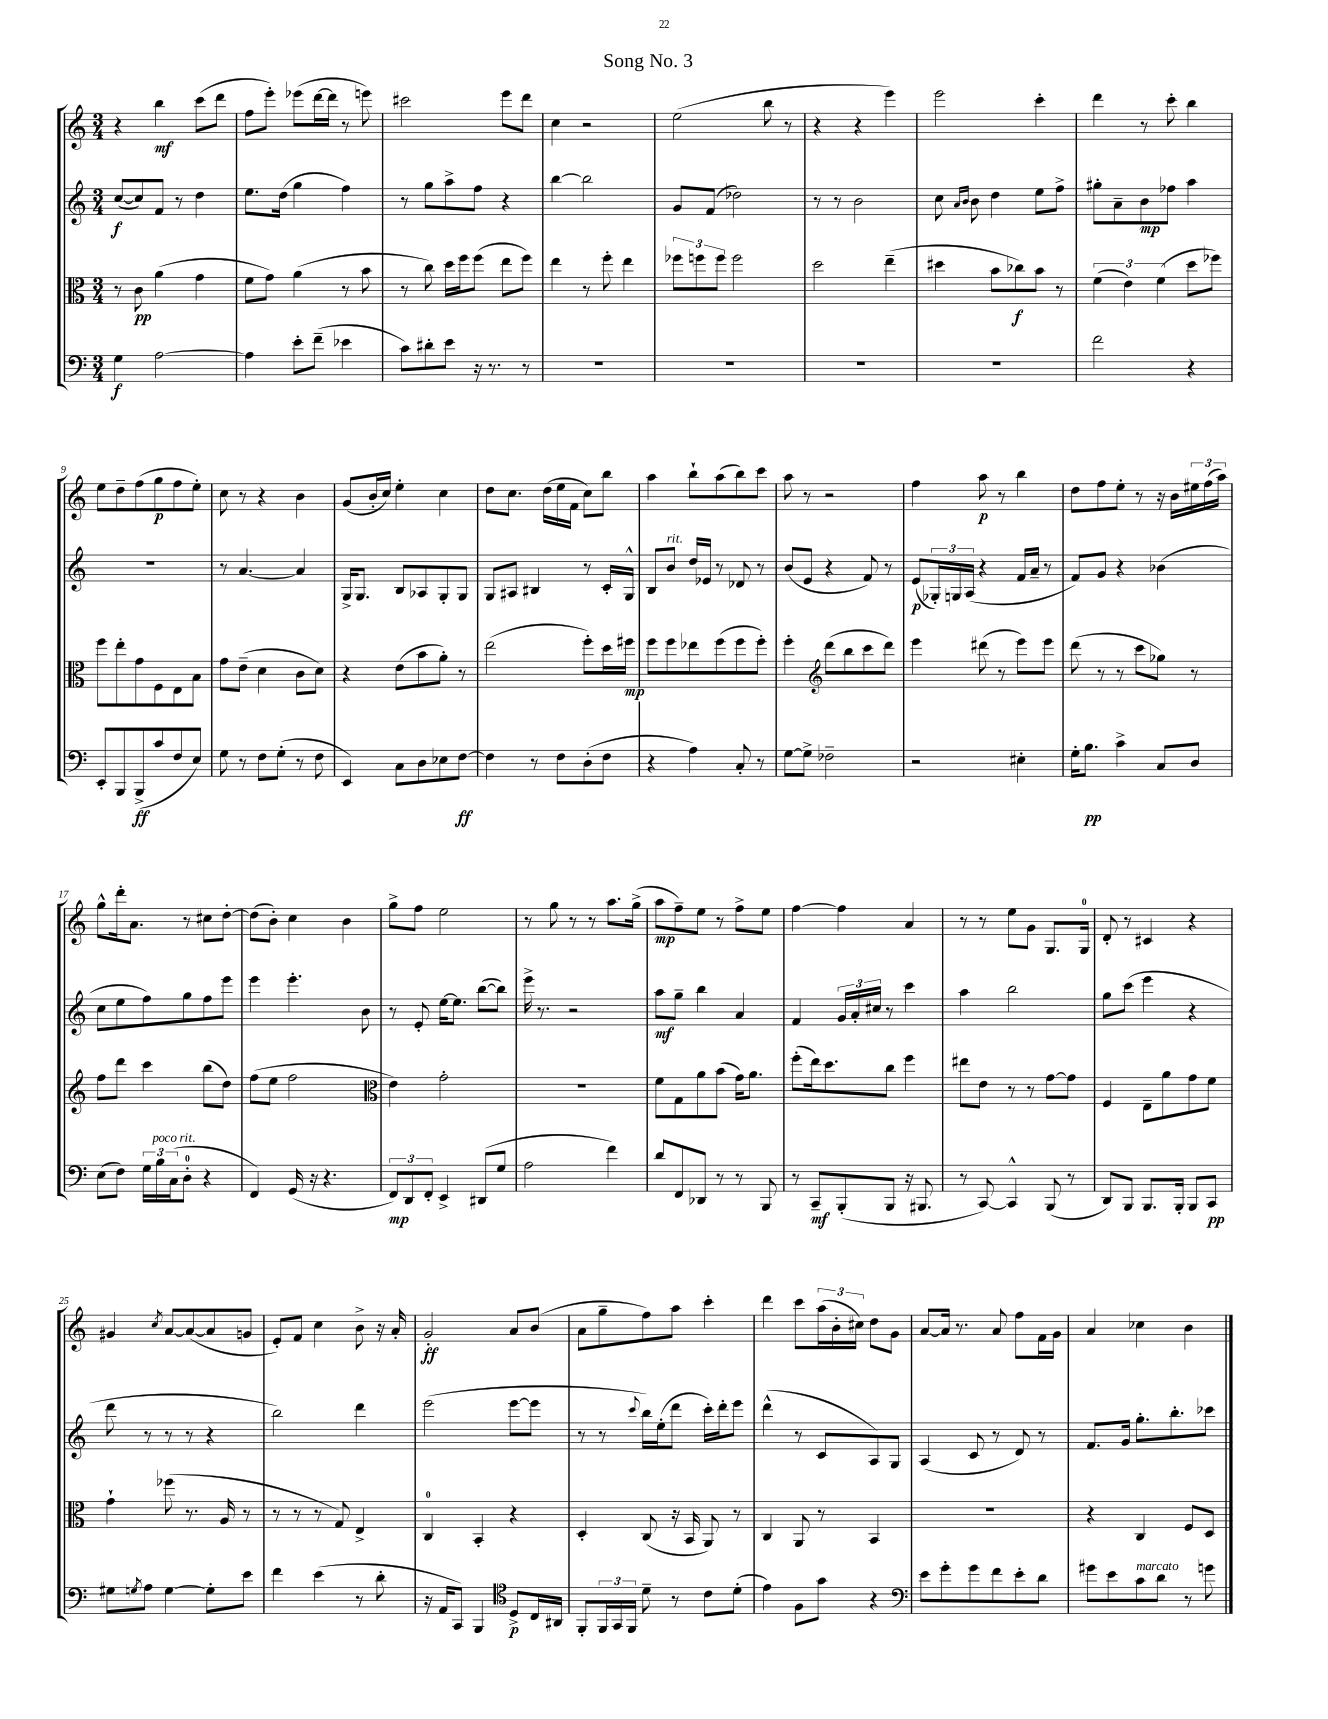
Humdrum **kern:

**kern	**kern	**kern	**kern
*staff4	*staff3	*staff2	*staff1
*clefF4	*clefC3	*clefG2	*clefG2
*k[]	*k[]	*k[]	*k[]
*M3/4	*M3/4	*M3/4	*M3/4
4G	8r	([8cc	4r
.	8c	8cc])	.
[2A	(4a	8f	4bb
.	.	8r	.
.	4g	4dd	(8ccc
.	.	.	8ddd
=	=	=	=
4A]	8f	8.ee	8ff
.	8g)	.	8eee')
.	.	(16dd	.
8e'	(4a	4gg	(8eee-
(8f~	.	.	[16ddd
.	.	.	16ddd]
4e-	8r	4ff)	8r
.	8b	.	8eee)
=	=	=	=
8c)	8r	8r	2ccc#
8d#'	8cc)	8gg	.
8e	16dd	8aa^	.
.	16ff	.	.
16r	(8ff	8ff	.
8.r	.	.	.
.	8ee	4r	8eee
8r	8ff)	.	8ddd
=	=	=	=
2.r	4ee	[4bb	4cc
.	8r	2bb]	2r
.	8ff'	.	.
.	4ee	.	.
=	=	=	=
2.r	12ff-	8g	(2ee
.	12ff	.	.
.	.	(8f	.
.	12ff	.	.
.	2ff	2dd-)	.
.	.	.	8bb
.	.	.	8r
=	=	=	=
2.r	2dd	8r	4r
.	.	8r	.
.	.	2b	4r
.	(4ee~	.	4eee)
=	=	=	=
2.r	4dd#	8cc	2eee
.	.	16qqa	.
.	.	16qqb	.
.	.	8b	.
.	8b	4dd	.
.	8cc-)	.	.
.	8b	8ee	4ccc'
.	8r	8ff^	.
=	=	=	=
2f	(6f	8gg#'	4ddd
.	.	8a~	.
.	6e)	.	.
.	.	8b	8r
.	(6f	.	.
.	.	8ff-	8ccc'
4r	8dd	4aa	4bb
.	8ff-)	.	.
=	=	=	=
8EE'	8ff	2.r	8ee
8BBB	8ee'	.	8dd~
(8BBB^	8g	.	(8ff
8c	8F	.	8gg
8F	8E	.	8ff
8E)	8B	.	8ee')
=	=	=	=
8G	8g	8r	8cc
8r	(8e~	[4.a	8r
8F	4d	.	4r
(8G'	.	.	.
8r	8c	4a]	4b
8F	8d)	.	.
=	=	=	=
4EE)	4r	16G^	(8g
.	.	8.G	.
.	.	.	16b'
.	.	.	16cc)
8C	(8e	8B	4ee'
8D	8b	8A-	.
8E-	8a')	8G'	4cc
[8F	8r	8G	.
=	=	=	=
4F]	(2ee	8G	8dd
.	.	8A#	8.cc
8r	.	4B#	.
.	.	.	(16dd
8F	.	.	16ee
.	.	.	16f
(8D'	8ff')	8r	8cc)
8F	16dd	16c'	8bb
.	16ff#	16G^^	.
=	=	=	=
4r	8ff	8B	4aa
.	8ff	8b	.
4A)	8ee-	16dd	8bb`
.	.	16e-	.
.	(8ff	8r	(8aa
8C'	8ff	8d-	8bb)
8r	8ff')	8r	8ccc
=	=	=	=
[8G	4ff'	(8b	8aa
8G^]	.	8e	8r
*	*clefG2	*	*
2F-~	(8ddd	4r	2r
.	8bb	.	.
.	8ccc	8f)	.
.	8ddd)	8r	.
=	=	=	=
2r	4eee	(8e	4ff
.	.	24G-')	.
.	.	24G	.
.	.	(24A	.
.	(8ddd#	4r	8aa
.	8r	.	8r
4E#'	8eee)	16f	4bb
.	.	16a~	.
.	8eee	8r	.
=	=	=	=
16G'	(8ddd	8f)	8dd
8.B	.	.	.
.	8r	8g	8ff
4c^	8r	4r	8ee'
.	8ccc	.	8r
8C	8gg-)	(4b-	16r
.	.	.	16b
8D	8r	.	24ee#
.	.	.	(24ff
.	.	.	24aa)
=	=	=	=
(8E	8ff	8cc	8gg^^
8F)	8ddd	8ee	16ddd'
.	.	.	8.a
24G	4ccc	8ff)	.
24B	.	.	.
(24C	.	.	.
8D'	.	8gg	8r
4r	(8bb	8ff	8cc#
.	8dd)	8eee	[8dd'
=	=	=	=
4FF)	(8ff	4eee	(8dd]
.	8ee	.	8b')
(16GG	2ff	4.eee'	4cc
16r	.	.	.
4.r	.	.	.
.	.	.	4b
.	.	8b	.
=	=	=	=
*	*clefC3	*	*
12FF)	4e)	8r	8gg^
12DD	.	.	.
.	.	8e'	8ff
12FF'	.	.	.
4EE^	2g'	[16ee	2ee
.	.	8.ee]	.
(8DD#	.	([8bb	.
8G	.	8bb])	.
=	=	=	=
2A	2.r	16eee^	8r
.	.	8.r	.
.	.	.	8gg
.	.	2r	8r
.	.	.	8r
4f)	.	.	8.aa
.	.	.	(16gg^
=	=	=	=
8d	8f	8aa	8aa
8FF	8G	8gg~	8ff~)
8DD-	8a	4bb	8ee
8r	(8b	.	8r
8r	16g)	4a	8ff^
.	8.a	.	.
8BBB	.	.	8ee
=	=	=	=
8r	(8ff'	4f	[4ff
8CC~	16ee)	.	.
.	8.dd	.	.
(8BBB'	.	24g	4ff]
.	.	24a'	.
.	.	24cc#	.
8BBB	8cc	8r	.
16r	4ff	4ccc	4a
8.BBB#	.	.	.
=	=	=	=
8r	8ee#	4aa	8r
[8CC)	8e	.	8r
4CC^^]	8r	2bb	8ee
.	8r	.	8g
(8BBB	[8g	.	8.G
8r	8g]	.	.
.	.	.	16G
=	=	=	=
8DD)	4F	8gg	8d'
8BBB	.	(8ccc	8r
8.BBB	8E~	4eee	4c#
.	8a	.	.
16BBB'	.	.	.
8BBB	8g	4r	4r
8CC	8f	.	.
=	=	=	=
8G#	4g`	8ddd	4g#
8qG	.	.	.
8A	.	8r	.
.	.	.	8qcc
[4G	(8ff-	8r	[8a
.	8.r	8r	(8a_
8G']	.	4r	8a]
.	16A	.	.
8e	8r	.	8g
=	=	=	=
4f	8r	2bb)	8e')
.	8r	.	8f
(4e	8r	.	4cc
.	8G)	.	.
8r	4E^	4ddd	8b^
8d'	.	.	16r
.	.	.	16a'
=	=	=	=
16r	4C	(2eee	2g'
16AA	.	.	.
8CC)	.	.	.
4BBB	4BB'	.	.
*clefC4	*	*	*
8D^	4r	[8eee	8a
16C	.	8eee]	(8b
16AA#	.	.	.
=	=	=	=
8FF'	4D'	8r	8a
24FF	.	8r	8gg~
24GG	.	.	.
24FF	.	.	.
.	.	8qqccc	.
8d~	(8C	16bb)	8ff)
.	.	(16ee'	.
8r	16r	8ddd	8aa
.	16BB	.	.
8c	8AA)	16ccc')	4ccc'
.	.	16ddd'	.
(8d'	8r	8eee	.
=	=	=	=
4e)	4C	(4ddd^^	4ddd
8F	8AA	8r	8ccc
8g	8r	8c	(24aa
.	.	.	24b'
.	.	.	24cc#)
4r	4BB	8A)	8dd
.	.	8G	8g
=	=	=	=
*clefF4	*	*	*
8e	2.r	(4A	[8a
8g'	.	.	16a]
.	.	.	8.r
8g	.	8c	.
8f	.	8r	8a
8e'	.	8d)	8ff
8d	.	8r	16f
.	.	.	16g
=	=	=	=
8g#	4r	8.f	4a
8e	.	.	.
.	.	16g	.
8c	4C	8.gg'	4cc-
8d	.	.	.
.	.	8.bb'	.
8r	8F	.	4b
8g	8D	8ccc-	.
==	==	==	==
*-	*-	*-	*-
